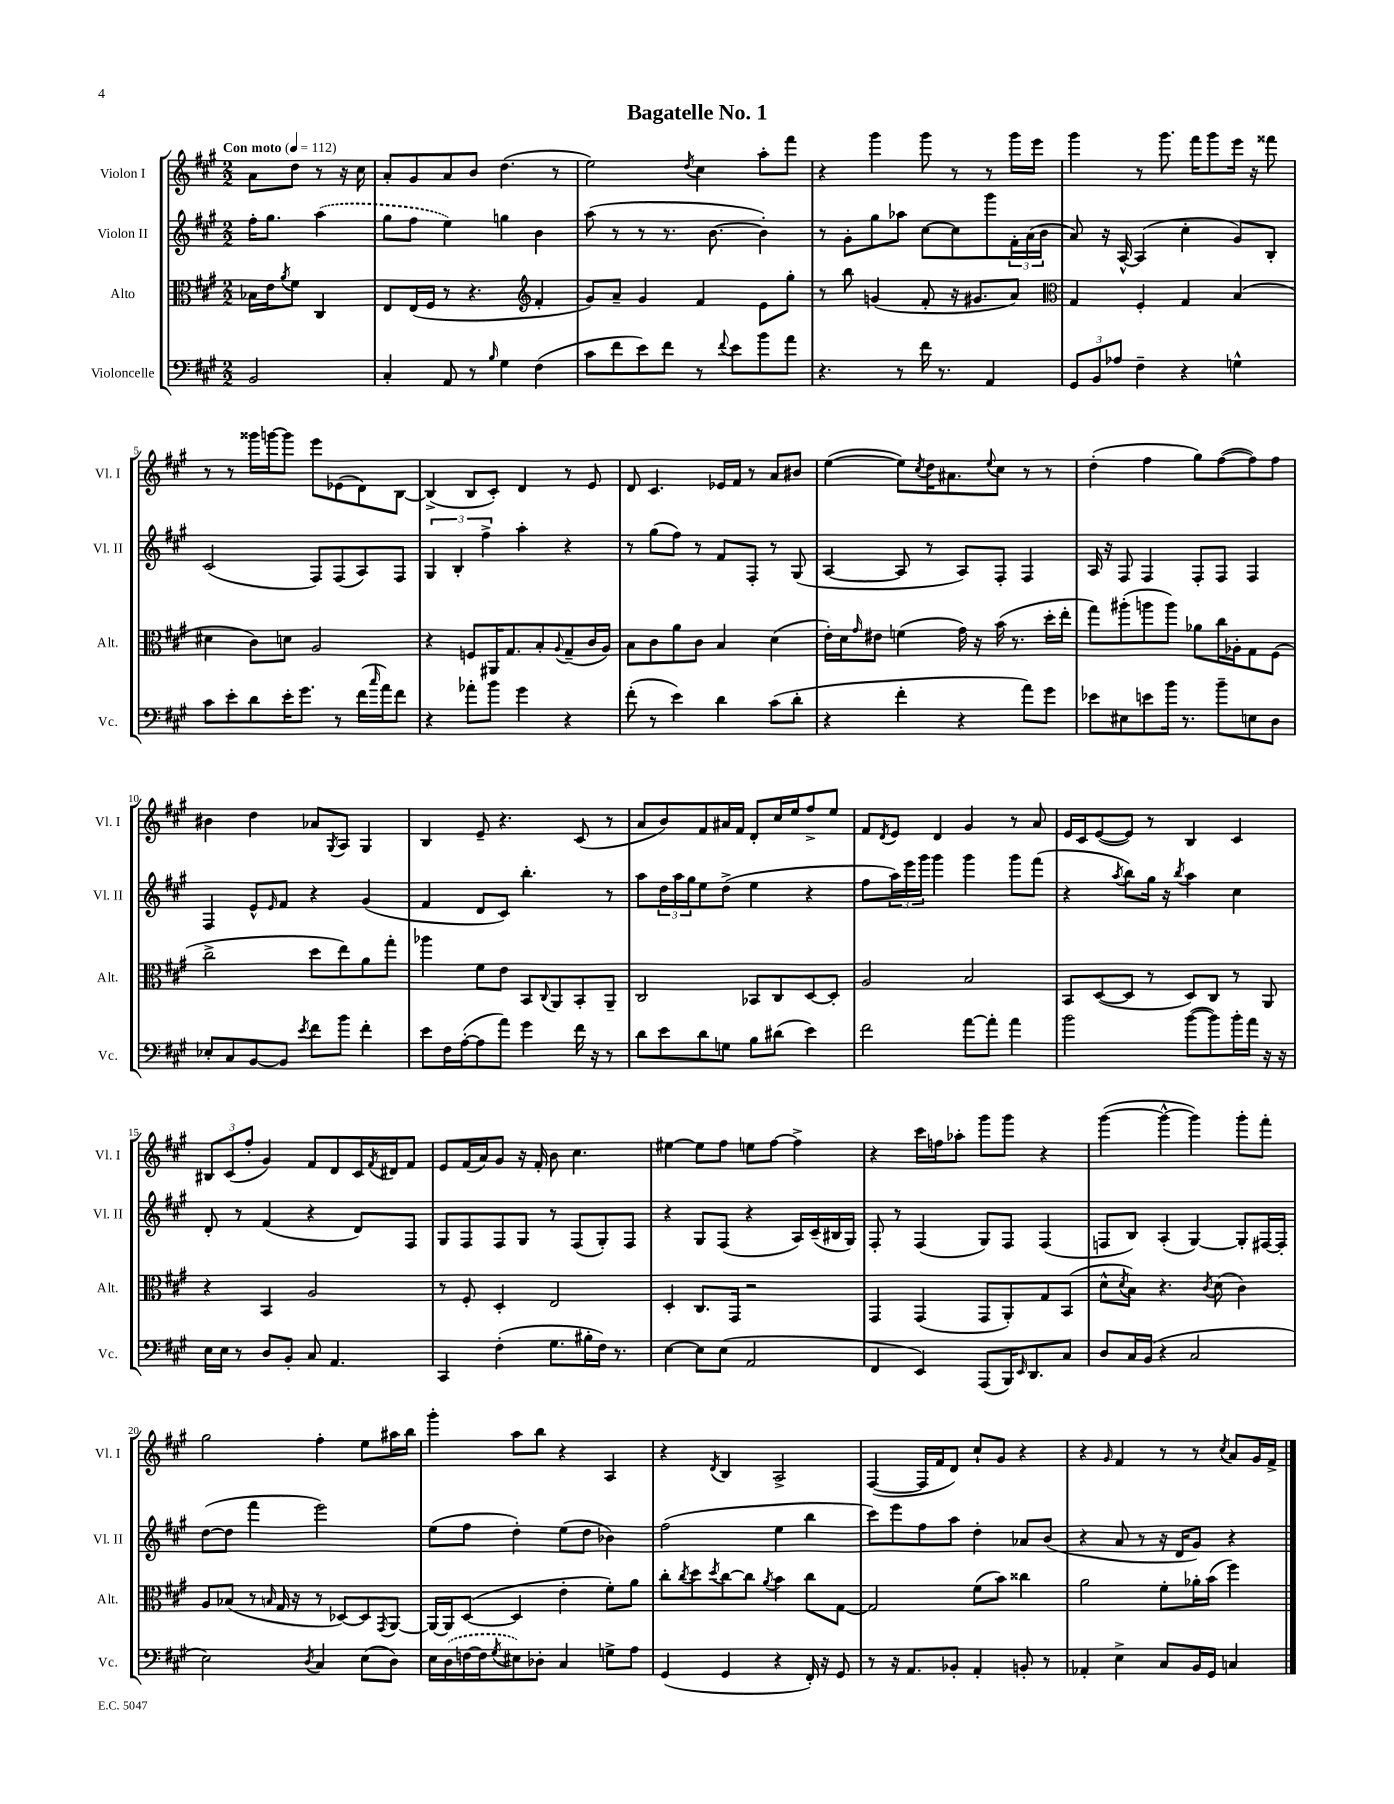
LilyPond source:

\header { title = "Bagatelle No. 1" }
<<
\new StaffGroup <<
\new Staff = "s0" \with { instrumentName = "Violon I" shortInstrumentName = "Vl. I" } {
    \clef treble \key a \major \numericTimeSignature \time 2/2 \partial 2 \tempo "Con moto" 4 = 112
    a'8 d''8 r8 r16 cis''16 |
    a'8-. gis'8 a'8 b'8 d''4.( r8 |
    e''2) \acciaccatura { d''8 } cis''4 a''8-. fis'''8 |
    r4 gis'''4 gis'''8 r8 r8 gis'''16 e'''16 |
    gis'''4 r8 gis'''8. fis'''16 gis'''8 e'''16 r16 fisis'''8 |
    r8 r8 gisis'''16 g'''16~ g'''8 e'''8 ees'8( d'8) b8~ |
    b4->( b8 cis'8-.) d'4 r8 e'8 |
    d'8 cis'4. ees'16 fis'16 r8 a'8 bis'8 |
    e''4~( e''8) \acciaccatura { cis''8 } d''16 ais'8. \appoggiatura { e''8 } cis''8 r8 r8 |
    d''4-.( fis''4 gis''8) fis''8~( fis''8) fis''8 |
    bis'4 d''4 aes'8 \acciaccatura { gis8 } a8 gis4 |
    b4 e'8-- r4. cis'8( r8 |
    a'8 b'8) fis'8 ais'16 fis'16 d'8-. cis''16 e''16 fis''8-> e''8 |
    fis'8 \acciaccatura { d'8 } e'8 d'4 gis'4 r8 a'8 |
    e'16 cis'16 e'8~( e'8) r8 b4 cis'4 |
    \tuplet 3/2 { bis8 cis'8( fis''8-. } gis'4) fis'8 d'8 cis'16 \acciaccatura { fis'8 } dis'16 fis'8 |
    e'8 fis'16( a'16) gis'8 r16 fis'16-. b'8 cis''4. |
    eis''4~ eis''8 fis''8 e''8 fis''8~ fis''4-> |
    r4 cis'''16 f''16 aes''8-. gis'''8 gis'''8 r4 |
    gis'''4~( gis'''4~-^ gis'''4) gis'''8-. fis'''8-. |
    gis''2 fis''4-. e''8 ais''16 b''16 |
    gis'''4-. a''8 b''8 r4 a4 |
    r4 \acciaccatura { d'8 } b4 a2-> |
    fis4~( fis16 fis'16 d'8) cis''8-! gis'8 r4 |
    r4 \grace { gis'16 } fis'4 r8 r8 \acciaccatura { cis''8 } a'8 gis'16 fis'16-> \bar "|." |
}
\new Staff = "s1" \with { instrumentName = "Violon II" shortInstrumentName = "Vl. II" } {
    \clef treble \key a \major \numericTimeSignature \time 2/2 \partial 2
    fis''16-. gis''8. \once \slurDashed a''4( |
    gis''8 fis''8 e''4) g''4 b'4 |
    a''8( r8 r8 r8. b'8.~ b'4-.) |
    r8 gis'8-. gis''8 aes''8 cis''8~ cis''8 gis'''8 \tuplet 3/2 { fis'16-. a'16( b'16 } |
    a'8) r16 a16~-^ a4( cis''4-. gis'8) b8-. |
    cis'2( fis8) fis8( a8) fis8 |
    \tuplet 3/2 { gis4 b4-. fis''4-> } a''4-. r4 |
    r8 gis''8( fis''8) r8 fis'8 fis8-. r8 gis8( |
    a4~ a8 r8 a8) fis8-. fis4 |
    a16 r16 fis8 fis4 fis8-. fis8 fis4 |
    fis4 e'8-^ \grace { e'16 } fis'8 r4 gis'4( |
    fis'4 d'8 cis'8) b''4.-. r8 |
    a''8 \tuplet 3/2 { d''16 a''16 gis''16 } e''8 d''8->( e''4 r4 |
    fis''8 \tuplet 3/2 { a''16) e'''16 gis'''16 } gis'''4 gis'''4 gis'''8 fis'''8( |
    r4 \acciaccatura { a''8 } b''8) gis''16 r16 \acciaccatura { b''8 } a''4 cis''4 |
    d'8-. r8 fis'4( r4 d'8) fis8 |
    gis8 fis8 fis8 gis8 r8 fis8( gis8-.) fis8 |
    r4 gis8 fis8( r4 a16) cis'16--( bis16 gis16) |
    fis8-. r8 fis4( gis8) fis8 fis4( |
    f8 b8) a4-.( gis4~) gis8-. fis16~ fis16-. |
    d''8~( d''8 fis'''4 e'''2) |
    e''8( fis''8 d''4-.) e''8( d''8 bes'4) |
    fis''2( e''4 b''4 |
    cis'''8) e'''8 fis''8 a''8 d''4-. aes'8 b'8( |
    r4 a'8 r8 r16 d'16 gis'8) r4 \bar "|." |
}
\new Staff = "s2" \with { instrumentName = "Alto" shortInstrumentName = "Alt." } {
    \clef alto \key a \major \numericTimeSignature \time 2/2 \partial 2
    bes16 e'16 \acciaccatura { a'8 } fis'8 cis4 |
    e8 e16( fis16 r8 r4. \clef treble fis'4-. |
    gis'8) a'8-- gis'4 fis'4 e'8 gis''8-. |
    r8 b''8 g'4( fis'8-. r16 gis'8. a'8) |
    \clef alto gis4 fis4-. gis4 b4( |
    dis'4 cis'8) d'8 a2 |
    r4 f8 ais,16 gis8. b8-. \appoggiatura { a8 } gis8--( cis'16 a16) |
    b8 cis'8 a'8 cis'8 b4 d'4( |
    e'16-.) d'16 \grace { gis'16 } eis'8 f'4( gis'16) r16 b'16( r8. d''16-. e''16-. |
    gis''8) ais''8-.( a''8 a''8) aes'8 cis''16 aes16-. gis8 fis8( |
    cis''2-> d''8 e''8) a'8 gis''8-. |
    aes''4 fis'8 e'8 b,8 \appoggiatura { cis8 } a,8 b,8-. a,8-- |
    cis2 bes,8 cis8 d8~ d8-. |
    a2 b2 |
    b,8 d8~( d8 r8 d8) cis8 r8 a,8 |
    r4 b,4 a2 |
    r8 fis8-. d4-. e2 |
    d4-. cis8. gis,16 r2 |
    gis,4 gis,4( gis,8 a,8-.) gis8 b,8( |
    d'8-^ \acciaccatura { d'8 } b8) r4. \acciaccatura { cis'8 } d'8( cis'4) |
    a8 bes8( r8 \grace { b16 } gis16 r16 r8 des8~) des8 \acciaccatura { gis,8 } a,8~ |
    a,16~ a,16 d8~( d4 e'4-. fis'8-.) a'8 |
    cis''8-. \acciaccatura { cis''8 } d''8 \acciaccatura { d''8 } cis''8~ cis''8 \acciaccatura { a'8 } b'4 cis''8 gis8~ |
    gis2 fis'8( b'8) cisis''4 |
    a'2 fis'8-. aes'16-. b'16( fis''4) \bar "|." |
}
\new Staff = "s3" \with { instrumentName = "Violoncelle" shortInstrumentName = "Vc." } {
    \clef bass \key a \major \numericTimeSignature \time 2/2 \partial 2
    b,2 |
    cis4-. a,8 r8 \grace { b16 } gis4 fis4( |
    cis'8 fis'8 e'8) fis'8 r8 \appoggiatura { fis'8 } e'8 b'8 a'8 |
    r4. r8 fis'16 r8. a,4 |
    \tuplet 3/2 { gis,8 b,8 aes8 } fis4-- r4 g4-^ |
    cis'8 e'8-. d'8 e'16-. gis'8. r8 fis'16( \grace { cis''16 } a'16) fis'8 |
    r4 aes'8-. b'8 gis'4 r4 |
    fis'8-.( r8 e'4) d'4 cis'8( d'8-. |
    r4 fis'4-. r4 a'8) gis'8 |
    ees'8 eis8 e'8 b'16 r8. b'8-- e8 d8 |
    ees8-. cis8 b,8~ b,8 \acciaccatura { e'8 } fis'8 b'8 fis'4-. |
    e'8 fis16 a16~-.( a8 a'8) gis'4 fis'16 r16 r8 |
    d'8 e'8 d'8 g8 b8 dis'8( e'4) |
    fis'2 a'8~ a'8-. a'4 |
    b'2 b'8~( b'8) b'16-. a'16 r16 r16 |
    e16 e16 r8 d8 b,8-. cis8 a,4. |
    cis,4 fis4-.( gis8. bis16-. fis16) r8. |
    e4~ e8 e8( a,2 |
    fis,4 e,4) a,,8( b,,16) \grace { e,16 } d,8. cis8 |
    d8 cis16 b,16( r4 cis2 |
    e2) \acciaccatura { d8 } cis4 e8( d8) |
    e16 \once \slurDashed d16( f16~ f16 \acciaccatura { gis8 } eis8) des8-. cis4 g8-> a8 |
    gis,4( gis,4 r4 fis,16-.) r16 gis,8 |
    r8 r16 a,8. bes,8-. a,4-. b,8-. r8 |
    aes,4-. e4-> cis8 b,16 gis,16 c4 \bar "|." |
}
>>
>>
